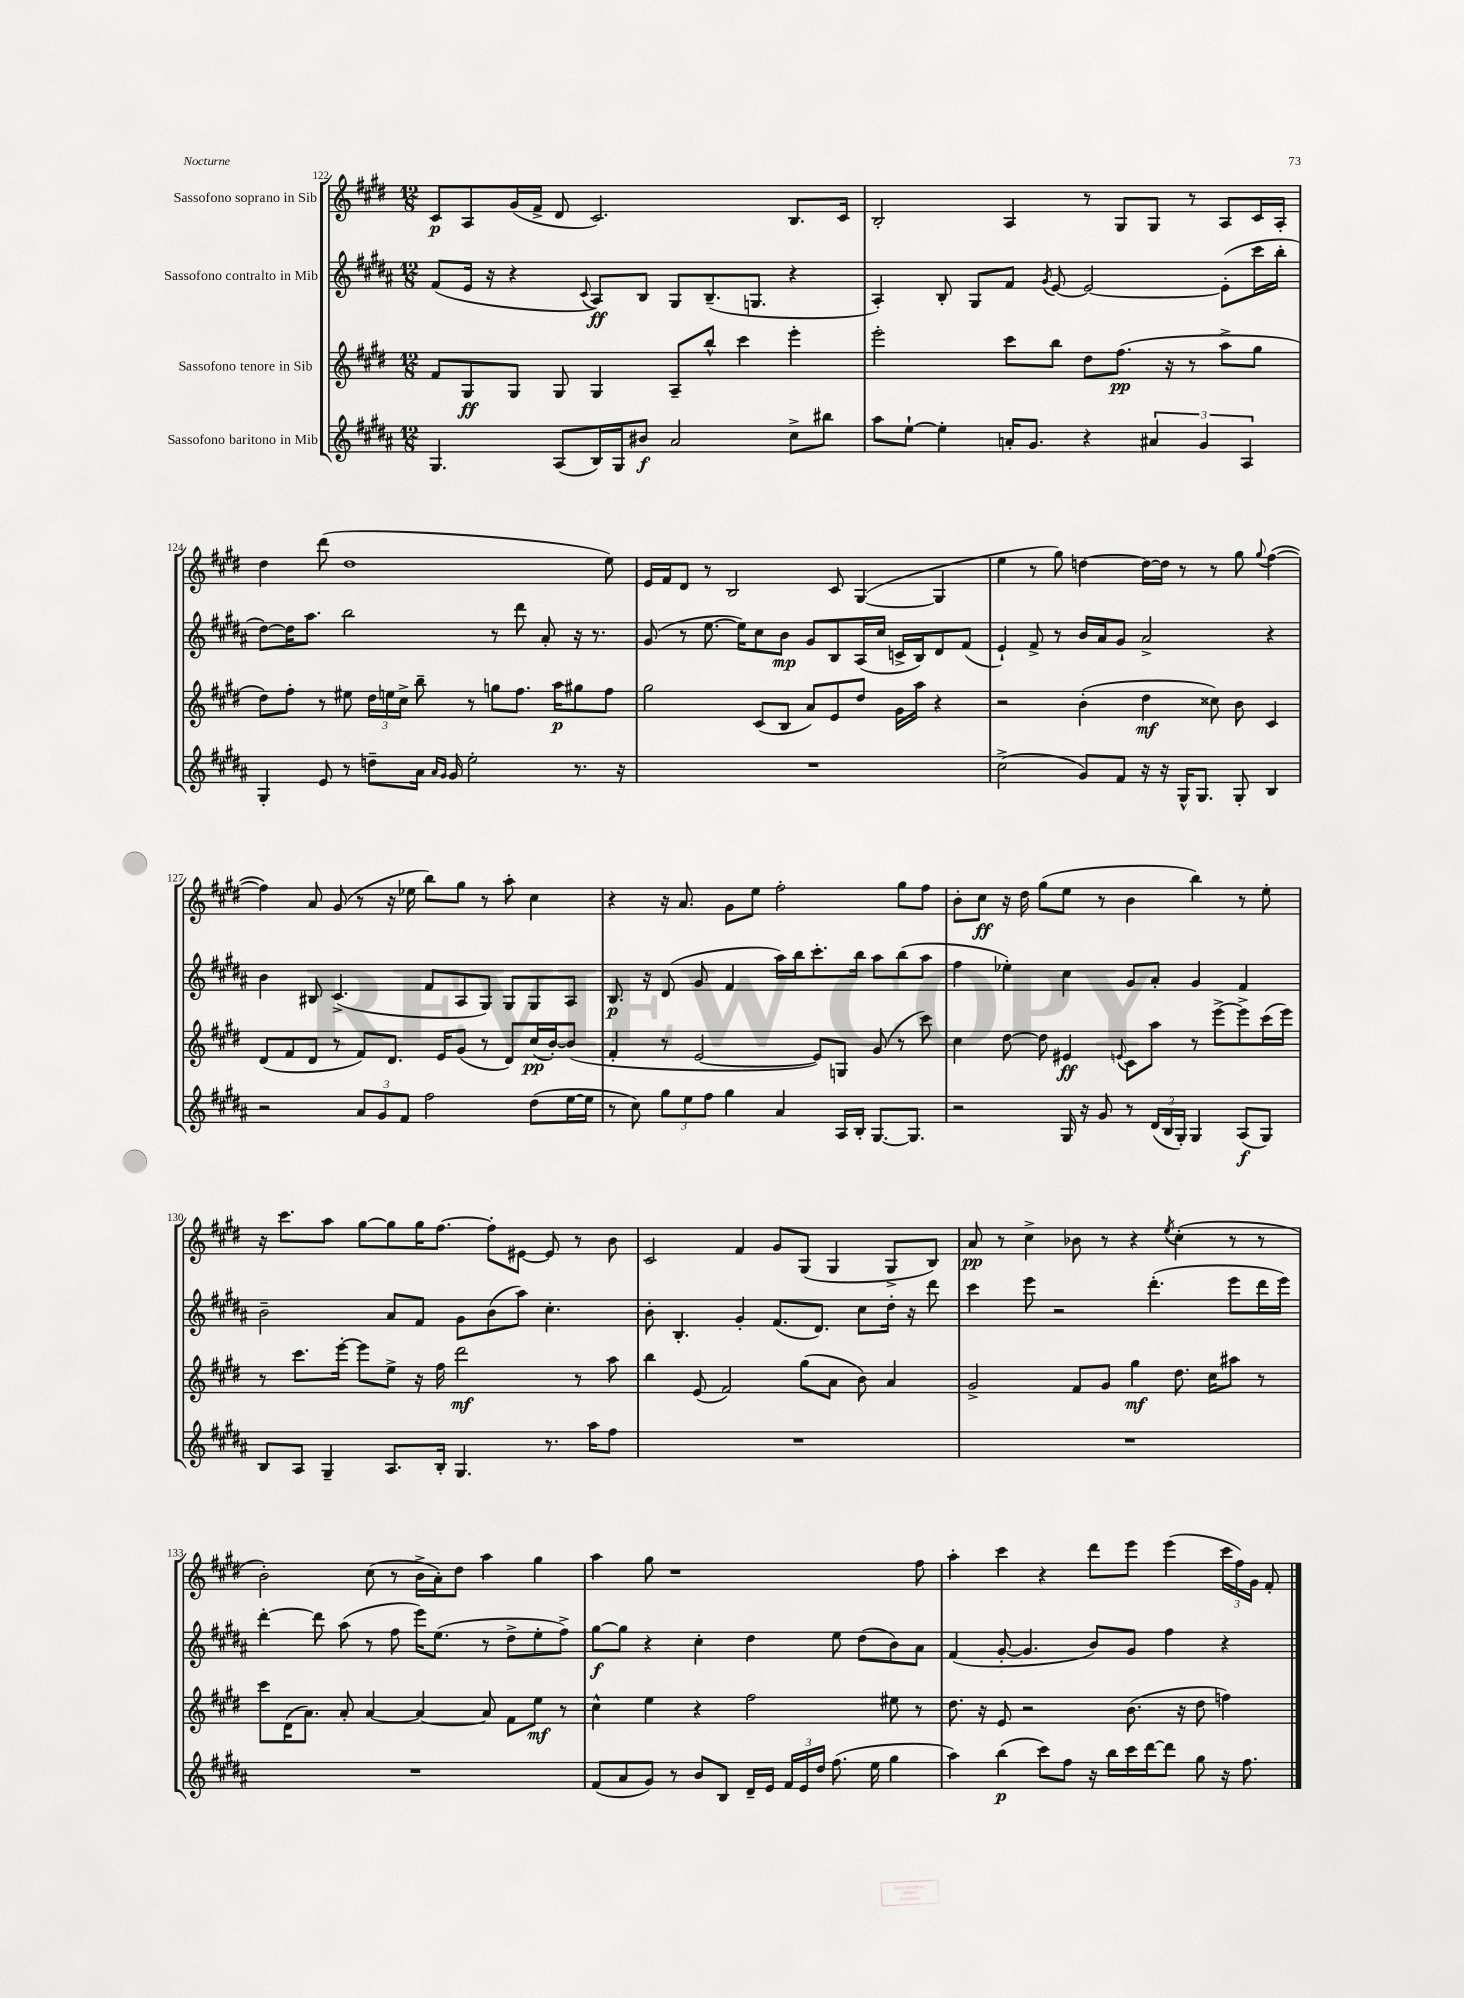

**kern	**kern	**kern	**kern
*staff4	*staff3	*staff2	*staff1
*clefG2	*clefG2	*clefG2	*clefG2
*k[f#c#g#d#a#]	*k[f#c#g#d#]	*k[f#c#g#d#a#]	*k[f#c#g#d#]
*M12/8	*M12/8	*M12/8	*M12/8
4.G#/	8f#/L	(8f#/L	8c#/L
.	8G#/	16e/Jk	8A/
.	.	16r	.
.	8G#/J	4r	(16g#/L
.	.	.	16f#^/JJ
(8A#/L	8G#/	.	8d#/
.	.	8qqc#/	.
16B/L)	4G#/	8A#/L)	2.c#/)
16G#/J	.	.	.
8b#/J	.	8B/J	.
2a#/	8A~/L	8G#/L	.
.	8bb^^/J	(8.B~/	.
.	4ccc#\	.	.
.	.	8.G/J	.
8cc#^\L	4eee'\	4r	8.B/L
8bb#\J	.	.	.
.	.	.	16c#/Jk
=	=	=	=
8aa#\L	2eee'\	4A#'/)	2B'/
[8ee`\J	.	.	.
4ee'\]	.	8B'/	.
.	.	8G#/L	.
16a'/LK	8ccc#\L	8f#/J	4A/
8.g#/J	.	.	.
.	.	8qg#/	.
.	8bb\J	[8e/	.
4r	8dd#\L	2e/_	8r
.	(8.ff#\J	.	8G#/L
6a#/	.	.	8G#/J
.	16r	.	.
.	8r	.	8r
6g#/	.	.	.
.	8aa^\L	(8e'\]L	8A/L
6A#/	.	.	.
.	8gg#\J	16ccc#\L	16c#/L
.	.	16bb'\JJ	16A'/JJ
=	=	=	=
4G#'/	8dd#\L)	[8dd#\L)	4dd#\
.	8ff#'\J	16dd#\]K	.
.	.	8.aa#\J	.
8e/	8r	.	(8ddd#\
8r	8ee#\	2bb\	1dd#
8dd~\L	24dd#\LL	.	.
.	24ee\	.	.
.	24cc#^\JJ	.	.
16a#\Jk	8bb~\	.	.
16qqa#/LL	.	.	.
16qqg#/JJ	.	.	.
16g#/	.	.	.
2ee'\	8r	.	.
.	8gg\L	8r	.
.	8.ff#\J	8ddd#\	.
.	.	8a#'/	.
.	16aa\LK	.	.
8.r	8gg#\	16r	.
.	.	8.r	.
.	8ff#\J	.	8ee\)
16r	.	.	.
=	=	=	=
1.r	2gg#\	(8g#/	16e/LL
.	.	.	16f#/J
.	.	8r	8d#/J
.	.	[8.ee\	8r
.	.	.	2B/
.	.	16ee\]LK)	.
.	(8c#/L	8cc#\	.
.	8B/J	8b\J	.
.	8a/L)	8g#/L	.
.	8e/	8B/	8c#/
.	8dd#/J	(16A#/L	([4G#/
.	.	16cc#/JJ	.
.	16g#\LL	16c^/LL	.
.	16aa\JJ	16B/J)	.
.	4r	8d#/	4G#/]
.	.	(8f#/J	.
=	=	=	=
(2cc#^\	2r	4e`/)	4ee\
.	.	8f#^/	8r
.	.	8r	8gg#\)
8g#/L)	(4b'\	16b/LL	[4dd\
.	.	16a#/J	.
8f#/J	.	8g#/J	.
16r	4dd#\	2a#^/	16dd\_LL
16r	.	.	16dd\]JJ
16G#^^/LK	.	.	8r
8.G#/J	.	.	.
.	8cc##\)	.	8r
8G#'/	8b\	.	8gg#\
.	.	.	8qqgg#/
4B/	4c#/	4r	([4ff#\
=	=	=	=
2r	(8d#/L	4b\	4ff#\])
.	8f#/	.	.
.	8d#/J	8B#/	8a/
.	8r	(4.c#^/	(8g#/
12a#/L	8f#/L)	.	8r
12g#/	.	.	.
.	8.d#/J	.	16r
12f#/J	.	.	.
.	.	.	16ee-\
2ff#\	.	8f#/L	8bb\L)
.	16e/LK	.	.
.	(8g#/J	8A#/	8gg#\J
.	8r	8G#/J)	8r
.	8d#/L)	8G#/L	8aa'\
(8dd#\L	(16cc#/L	8G#/	4cc#\
.	[16b'/J)	.	.
[16ee\L	(8b/]J	8A#/J	.
16ee\]JJ	.	.	.
=	=	=	=
8r	4f#'/	8.B/	4r
8cc#\)	.	.	.
.	.	16r	.
12gg#\L	8r	(8d#/	16r
.	.	.	8.a/
12ee\	.	.	.
.	[2e/	8g#/	.
12ff#\J	.	.	.
4gg#\	.	4f#/	8g#\L
.	.	.	8ee\J
4a#/	.	16aa#\LL)	2ff#'\
.	.	16bb\J	.
.	8e/]L)	8.ccc#'\	.
16A#/LL	8G/J	.	.
16B'/JJ	.	16bb\Jk	.
[8.G#/L	(8g#/	8aa#\L	.
.	8r	(8bb\	8gg#\L
8.G#/]J	.	.	.
.	8ccc#\)	8aa#\J	8ff#\J
=	=	=	=
2r	4cc#\	4ff#\	8b'\L
.	.	.	8cc#\J
.	[8dd#\	4ee-'\)	16r
.	.	.	16dd#\
.	8dd#\]	.	(8gg#\L
16G#/	4e#/	4cc#\	8ee\J
16r	.	.	.
8g#/	.	.	8r
.	8qqe/	.	.
8r	8c#\L	8g#/L	4b\
(24d#/LL	8aa\J	8a#'/J	.
24B/	.	.	.
24G#'/JJ)	.	.	.
4G#/	8r	4g#/	4bb\)
.	[8eee^\L	.	.
(8A#/L	8eee^\]	4f#/	8r
8G#/J)	(16ccc#\L	.	8ee'\
.	16eee\JJ)	.	.
=	=	=	=
8B/L	8r	2b~\	16r
.	.	.	8.ccc#\L
8A#/J	8.ccc#\L	.	.
4G#~/	.	.	8aa\J
.	[16eee'\Jk	.	.
.	8eee\]L	.	[8gg#\L
8.A#/L	8ee^\J	8a#/L	8gg#\]
.	16r	8f#/J	16gg#\K
16B'/Jk	16ff#\	.	[8.ff#\J
4.G#/	2ddd#\	8g#\L	.
.	.	(8b\	8ff#'\]L
.	.	8aa#\J)	[8e#\J
8.r	.	4.cc#'\	8e#/]
.	8r	.	8r
16aa#\LK	.	.	.
8ff#\J	8aa\	.	8b\
=	=	=	=
1.r	4bb\	8b'\	2c#/
.	.	4.B'/	.
.	(8e/	.	.
.	2f#/)	.	.
.	.	4g#'/	4f#/
.	.	(8.f#/L	8g#/L
.	(8gg#\L	.	(8G#/J
.	.	8.d#/J)	.
.	8a\J	.	4G#/
.	8b\)	8cc#\L	.
.	4a/	16dd#'\Jk	8G#^/L
.	.	16r	.
.	.	8ddd#\	8B/J)
=	=	=	=
1.r	2g#^/	4ccc#\	8a/
.	.	.	8r
.	.	8eee\	4cc#^\
.	.	2r	.
.	8f#/L	.	8b-\
.	8g#/J	.	8r
.	4gg#\	.	4r
.	.	(4.ddd#'\	.
.	.	.	8qee/
.	8.dd#\	.	(4cc#'\
.	16cc#\LK	.	.
.	8aa#\J	8eee\L	8r
.	8r	16ddd#\L	8r
.	.	16eee\JJ)	.
=	=	=	=
1.r	8ccc#\L	[4ddd#'\	2b'\)
.	(16d#\K	.	.
.	8.a\J)	.	.
.	.	8ddd#\]	.
.	8a'/	(8aa#\	.
.	[4a/	8r	(8cc#\
.	.	8ff#\	8r
.	4a/_	16eee\LK)	16b^\LL
.	.	(8.ee\J	16a'\J)
.	.	.	8dd#\J
.	8a/]	8r	4aa\
.	8f#\L	8dd#^\L	.
.	8ee\J	8ee'\	4gg#\
.	8r	8ff#^\J)	.
=	=	=	=
(8f#/L	4cc#^^\	[8gg#\L	4aa\
8a#/	.	8gg#\]J	.
8g#/J)	4ee\	4r	8gg#\
8r	.	.	1r
8b/L	4r	4cc#'\	.
8B/J	.	.	.
16d#~/LL	2ff#\	4dd#\	.
16e/JJ	.	.	.
24f#/LL	.	.	.
24e/	.	.	.
24dd#/JJ	.	.	.
(8.ff#\	.	8ee\	.
.	.	(8dd#\L	.
16ee\	.	.	.
4gg#\	8ee#\	8b\)	.
.	8r	8a#\J	8ff#\
=	=	=	=
4aa#\)	8.dd#\	(4f#/	4aa'\
.	16r	.	.
(4bb\	8e/	[8g#'/	4ccc#\
.	2r	4.g#/]	.
8ccc#\L)	.	.	4r
8ff#\J	.	.	.
16r	.	8b/L)	8ddd#\L
16bb\LL	.	.	.
16ccc#\	(8.b\	8g#/J	8eee\J
[16ddd#\J	.	.	.
8ddd#\]J	.	4ff#\	(4eee\
.	16r	.	.
8gg#\	8dd#\	.	.
16r	4ff\)	4r	24ccc#\LL
.	.	.	24ff#\)
8.ff#\	.	.	.
.	.	.	24g#\JJ
.	.	.	8f#'/
==	==	==	==
*-	*-	*-	*-
